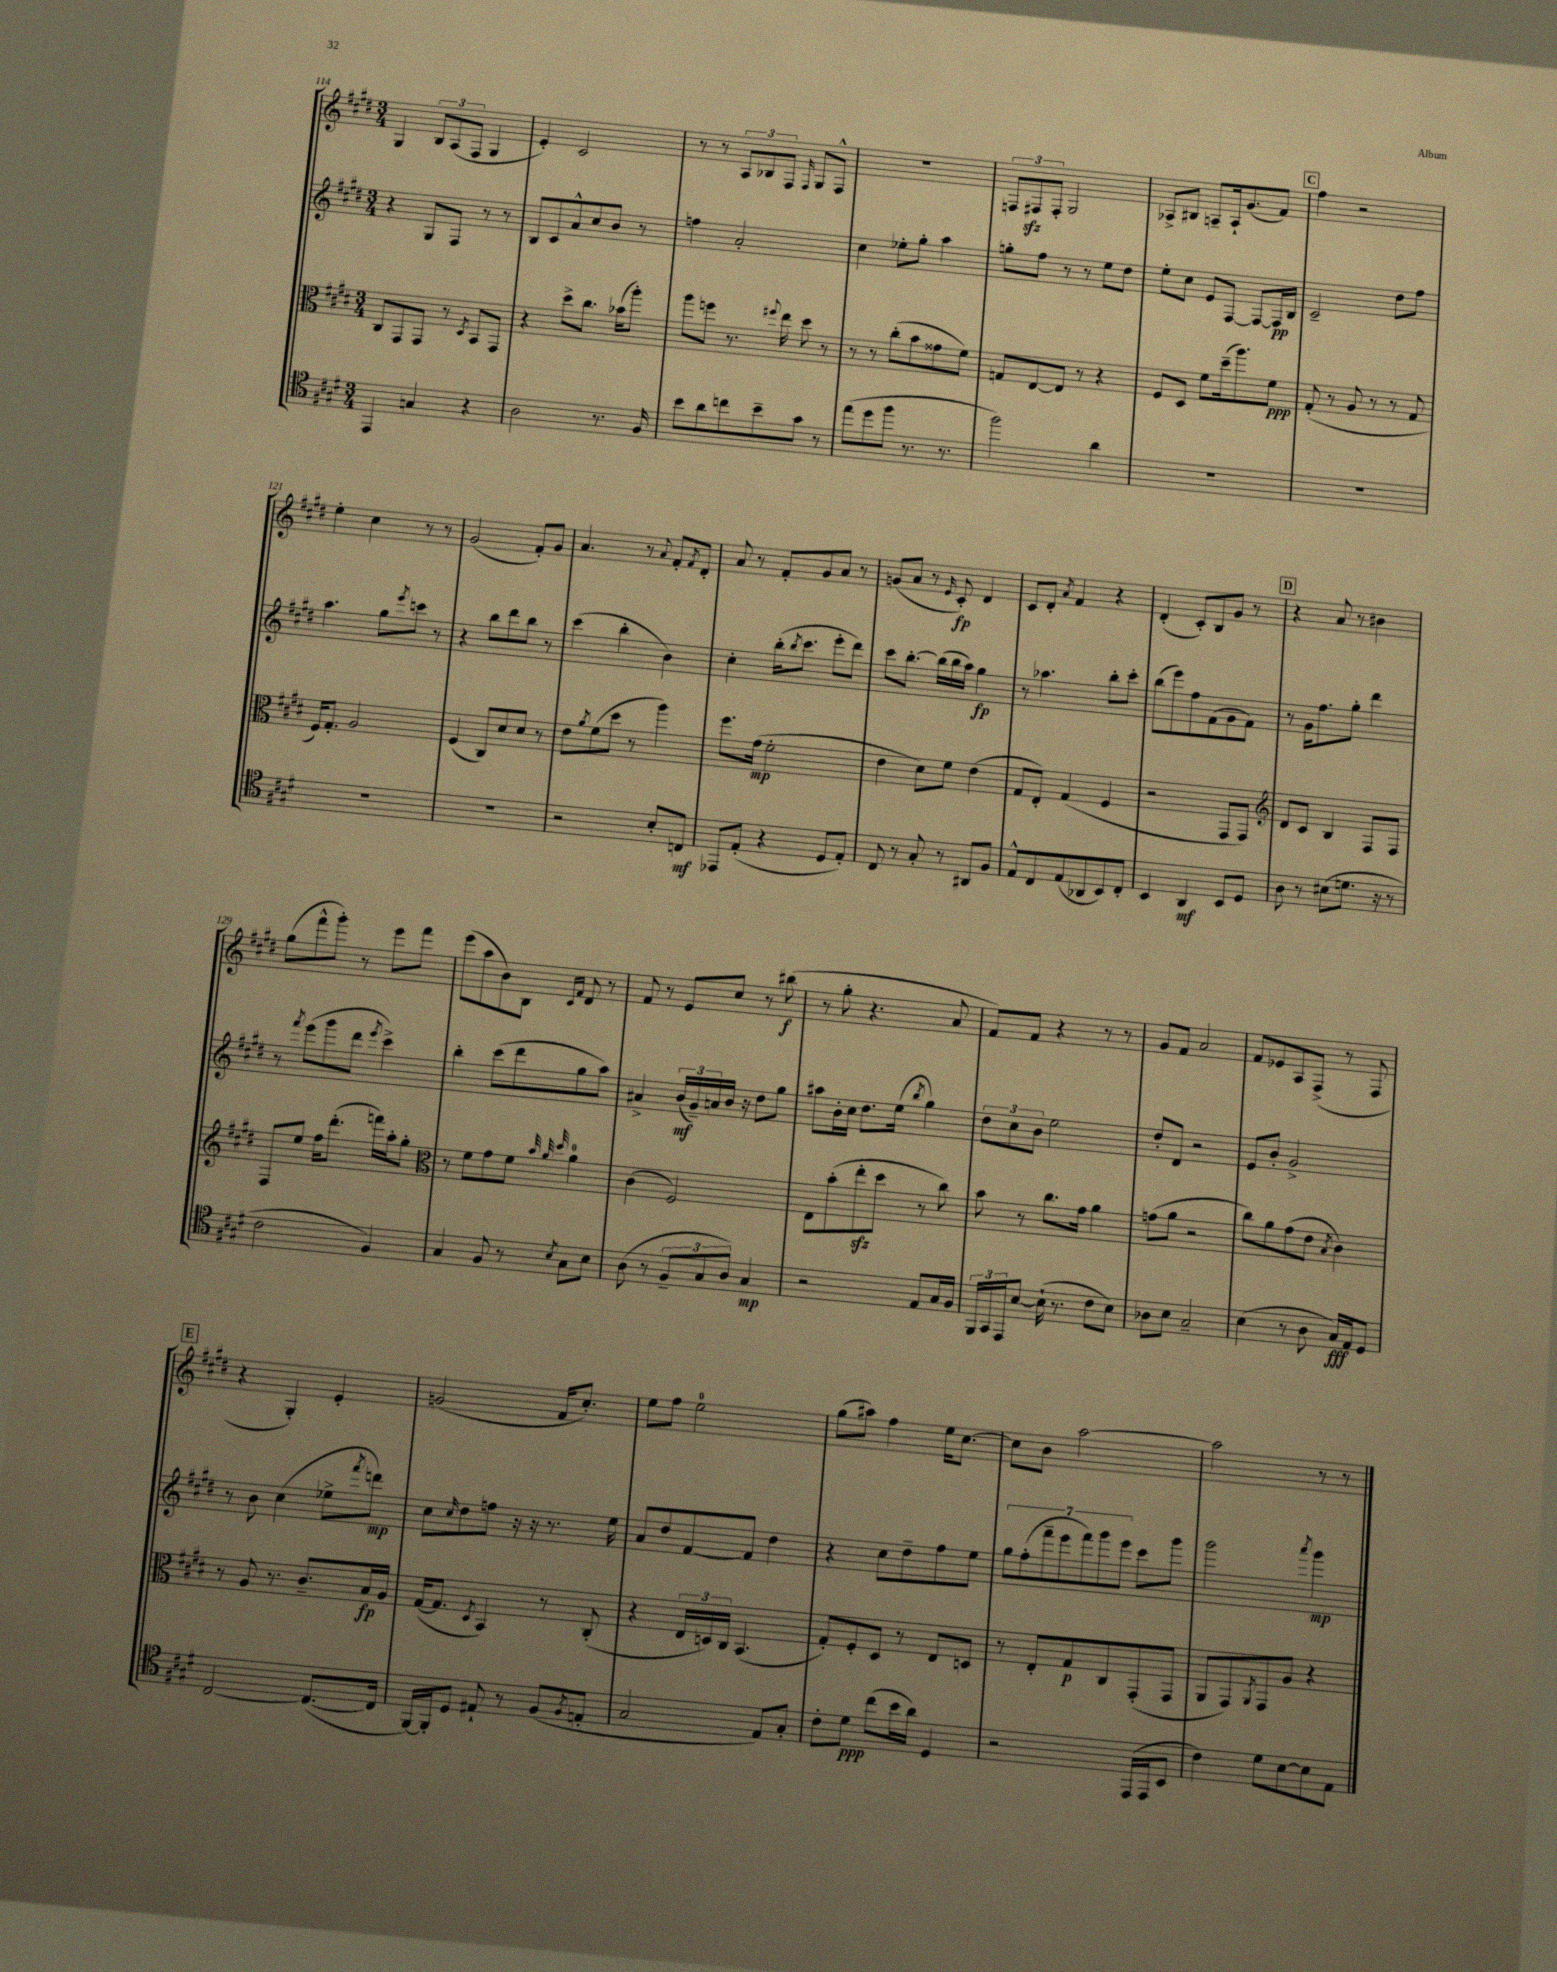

**kern	**dynam	**kern	**dynam	**kern	**dynam	**kern	**dynam
*part4	*part4	*part3	*part3	*part2	*part2	*part1	*part1
*staff4	*staff4	*staff3	*staff3	*staff2	*staff2	*staff1	*staff1
*clefC4	*	*clefC3	*	*clefG2	*	*clefG2	*
*k[f#c#g#d#]	*	*k[f#c#g#d#]	*	*k[f#c#g#d#]	*	*k[f#c#g#d#]	*
*M3/4	*	*M3/4	*	*M3/4	*	*M3/4	*
=114	=114	=114	=114	=114	=114	=114	=114
4EE/	.	8C#/L	.	4r	.	4G#/	.
.	.	8GG#/	.	.	.	.	.
4Gn/	.	8GG#/J	.	8G#/L	.	12B/L	.
.	.	.	.	.	.	(12A/	.
.	.	8r	.	8F#/J	.	.	.
.	.	.	.	.	.	12F#/J	.
.	.	8qD#/	.	.	.	.	.
4r	.	8BB/L	.	8r	.	4G#/	.
.	.	8GG#/J	.	8r	.	.	.
=115	=115	=115	=115	=115	=115	=115	=115
2A\	.	4r	.	8B/L	.	4e'/)	.
.	.	.	.	8c#/	.	.	.
.	.	8dd#^\L	.	8a^^/	.	2c#/	.
.	.	8.cc#\J	.	8cc#/	.	.	.
8.r	.	.	.	8b/J	.	.	.
.	.	(16b-X\KL	.	.	.	.	.
.	.	8aa'\J)	.	8r	.	.	.
16F#/	.	.	.	.	.	.	.
=116	=116	=116	=116	=116	=116	=116	=116
8b\L	.	8aa\L	.	4ffn\	.	8r	.
8a\	.	8ffn\J	.	.	.	8r	.
8ccn\	.	8.r	.	2a'/	.	12A/L	.
.	.	.	.	.	.	12B-X/	.
8b~\	.	.	.	.	.	.	.
.	.	.	.	.	.	12F#/J	.
.	.	8qqff#X/	.	.	.	.	.
.	.	16ee\	.	.	.	.	.
.	.	.	.	.	.	16qqF#/	.
8g#\J	.	8dd#\	.	.	.	8G#/L	.
8r	.	8r	.	.	.	8F#^^/J	.
=117	=117	=117	=117	=117	=117	=117	=117
(8ee\L	.	8r	.	4cc#\	.	2.r	.
8dd#\	.	8r	.	.	.	.	.
8ff#\J	.	(8cc#'\L	.	8ee-X'\L	.	.	.
8.r	.	8b\	.	8gg#'\J	.	.	.
.	.	8g##X\	.	4aa\	.	.	.
8.r	.	.	.	.	.	.	.
.	.	8f#\J)	.	.	.	.	.
=118	=118	=118	=118	=118	=118	=118	=118
2ff#\)	.	8Gn/L	.	8ggn'\L	.	12Fn/L	.
.	.	.	.	.	.	12F#Xzz/	.
.	.	[8E/	.	8ff#\J	.	.	.
.	.	.	.	.	.	12F#'/J	.
.	.	8E/J]	.	8r	.	2G#/	.
.	.	8r	.	8r	.	.	.
4a\	.	4r	.	8ee\L	.	.	.
.	.	.	.	8dd#\J	.	.	.
=119	=119	=119	=119	=119	=119	=119	=119
2.r	.	8F#/L	.	8ee'\L	.	8A-X^/L	.
.	.	8D#/J	.	8cc#\J	.	8B#X/J	.
.	.	8f#\L	.	8e/L	.	8An~/L	.
.	.	(16dd#~\k	.	[8F#/J	.	16A`/k	.
.	.	8.aa\)	.	.	.	(8.g#/	.
.	.	.	.	8F#/L_	.	.	.
.	.	8f#\J	ppp	16F#/L]	pp	8f#/J)	.
.	.	.	.	16B/JJ	.	.	.
!!LO:REH:place=s1:t=C
=120	=120	=120	=120	=120	=120	=120	=120
2.r	.	(8G#'/	.	2c#~/	.	4ff#\	.
.	.	8r	.	.	.	.	.
.	.	8A/	.	.	.	2r	.
.	.	8r	.	.	.	.	.
.	.	8r	.	8dd#\L	.	.	.
.	.	8G#/	.	8ff#\J	.	.	.
!!LO:LB:g=z
=121	=121	=121	=121	=121	=121	=121	=121
2.r	.	16F#/KL)	.	4.aa\	.	4ee'\	.
.	.	8.G#'/J	.	.	.	.	.
.	.	2A/	.	.	.	4cc#\	.
.	.	.	.	8gg#\L	.	.	.
.	.	.	.	8qeee/	.	.	.
.	.	.	.	8cccn\J	.	8r	.
.	.	.	.	8r	.	8r	.
=122	=122	=122	=122	=122	=122	=122	=122
2.r	.	(4F#/	.	4r	.	(2g#/	.
.	.	8C#/L)	.	8bb\L	.	.	.
.	.	8d#/	.	8ddd#\	.	.	.
.	.	8d#/J	.	8bb\J	.	8f#'/L)	.
.	.	8r	.	8r	.	8g#/J	.
=123	=123	=123	=123	=123	=123	=123	=123
2r	.	8e\L	.	(4ccc#\	.	4.a/	.
.	.	8qa/	.	.	.	.	.
.	.	(8f#\	.	.	.	.	.
.	.	8dd#\J	.	4bb'\	.	.	.
.	.	8r	.	.	.	8r	.
.	.	.	.	.	.	8qqa/	.
8B'/L	.	4aa\)	.	4b\)	.	8f#'/L	.
.	.	.	.	.	.	8qf#/	.
8Cn/J	mf	.	.	.	.	8d#'/J	.
=124	=124	=124	=124	=124	=124	=124	=124
8EE-X/L	.	8.ff#\L	.	4cc#'\	.	8a/	.
(8E'/J	.	.	.	.	.	8r	.
.	.	(16g#\Jk	mp	.	.	.	.
4r	.	2f#'\	.	(16bb'\KL	.	8f#'/L	.
.	.	.	.	8qbb/	.	.	.
.	.	.	.	8.ccc#\J	.	.	.
.	.	.	.	.	.	8g#/	.
8D#/L	.	.	.	8eee'\L	.	8a/J	.
8E'/J)	.	.	.	8ddd#\J)	.	8r	.
=125	=125	=125	=125	=125	=125	=125	=125
8C#/	.	4e\	.	8ccc#\L	.	(8gn/L	.
8r	.	.	.	[8.bb'\J	.	8a/J	.
8G#'/	.	8d#\L)	.	.	.	8r	.
.	.	.	.	(16bb\LL]	.	.	.
.	.	.	.	.	.	16qqe/	.
8r	.	8f#\J	.	16bb\	.	8c#'/)	fp
.	.	.	.	16aa\JJ)	.	.	.
8AA#X/L	.	(4e\	.	4gg#\	fp	4d#/	.
8F#/J	.	.	.	.	.	.	.
=126	=126	=126	=126	=126	=126	=126	=126
8E^^/L	.	8G#/L	.	8r	.	8c#/L	.
8C#/	.	8E'/J)	.	4.aa-X\	.	8d#'/J	.
.	.	.	.	.	.	8qa/	.
(8E/	.	(4G#/	.	.	.	4f#/	.
8AA-X/	.	.	.	.	.	.	.
8BB/)	.	4F#/	.	8bb'\L	.	4r	.
8C#'/J	.	.	.	8ccc#'\J	.	.	.
=127	=127	=127	=127	=127	=127	=127	=127
4BB/	.	2r	.	(8bb\L	.	(4d#'/	.
.	.	.	.	8eee\)	.	.	.
4AA/	mf	.	.	8ff#\	.	8c#'/L)	.
.	.	.	.	(8f#\	.	8B/	.
8BB/L	.	8GG#/L	.	8g#\	.	8g#/J	.
8D#/J	.	8GG#/J)	.	8f#\J)	.	8r	.
!!LO:REH:place=s1:t=D
=128	=128	=128	=128	=128	=128	=128	=128
*	*	*clefG2	*	*	*	*	*
8A\	.	8d#/L	.	8r	.	4r	.
8r	.	8c#/J	.	16g#\KL	.	.	.
.	.	.	.	8.ff#\	.	.	.
(8B#X\L	.	4B/	.	.	.	8a/	.
8.dn\J	.	.	.	8gg#'\J	.	8r	.
.	.	8F#/L	.	4ddd#\	.	4b#X\	.
16r	.	.	.	.	.	.	.
8r	.	8F#/J	.	.	.	.	.
!!LO:LB:g=z
=129	=129	=129	=129	=129	=129	=129	=129
2c#\	.	8F#/L	.	8r	.	(8gg#\L	.
.	.	.	.	8qfff#/	.	.	.
.	.	8ee/J	.	(8eee\L	.	8fff#^^\	.
.	.	16ff#\KL	.	8ggg#\	.	8ggg#'\J)	.
.	.	(8.ddd#'\J	.	.	.	.	.
.	.	.	.	8ddd#\J	.	8r	.
.	.	.	.	8qeee/	.	.	.
4F#/)	.	16fffn\LL)	.	4ccc#^\)	.	8eee\L	.
.	.	16aa'\J	.	.	.	.	.
.	.	8gg#'\J	.	.	.	8fff#\J	.
=130	=130	=130	=130	=130	=130	=130	=130
*	*	*clefC3	*	*	*	*	*
4G#/	.	8r	.	4bb'\	.	(8eee\L	.
.	.	8f#\L	.	.	.	8aa\	.
8F#/	.	8g#\	.	(8ccc#\L	.	8b\)	.
8r	.	8f#\J	.	8ddd#\	.	8B\J	.
.	.	32qqb/	.	.	.	.	.
.	.	32qqa/	.	.	.	16qqc#/LL	.
8qB/	.	32qqdd#/	.	.	.	16qqf#/JJ	.
8G#\L	.	4a\	.	8gg#\	.	8d#/	.
8B\J	.	.	.	8aa\J)	.	8r	.
=131	=131	=131	=131	=131	=131	=131	=131
(8A\	.	(4c#\	.	4a#X^/	.	8f#/	.
8r	.	.	.	.	.	8r	.
12F#~/L	.	2F#/)	.	(24b/LL	mf	8e/L	.
.	.	.	.	24g#~/)	.	.	.
12G#/	.	.	.	24an/	.	.	.
.	.	.	.	16b/JJ	.	8cc#/J	.
12A/J)	.	.	.	.	.	.	.
.	.	.	.	16r	.	.	.
4G#/	mp	.	.	8dd#\L	.	8r	.
.	.	.	.	8gg#\J	.	(8bb#X\	f
=132	=132	=132	=132	=132	=132	=132	=132
2r	.	8E\L	.	8aa#X\L	.	8r	.
.	.	(8b'\	.	16b'\L	.	8gg#'\	.
.	.	.	.	16cc#\JJ	.	.	.
.	.	8eezz'\	.	8.dd#\L	.	4.r	.
.	.	8dd#\J	.	.	.	.	.
.	.	.	.	(16ee\Jk	.	.	.
.	.	.	.	8qbb/	.	.	.
8E/L	.	8r	.	4gg#\)	.	.	.
16G#/L	.	8cc#\)	.	.	.	8a/	.
16F#/JJ	.	.	.	.	.	.	.
=133	=133	=133	=133	=133	=133	=133	=133
24FF#/LL	.	8b\	.	12dd#\L	.	8f#/L)	.
24GG#/	.	.	.	.	.	.	.
24EE/J	.	.	.	12cc#\	.	.	.
[8B/J	.	8r	.	.	.	8f#/J	.
.	.	.	.	12b\J	.	.	.
(16B`\]	.	8.cc#\L	.	2ee\	.	4r	.
8.r	.	.	.	.	.	.	.
.	.	16g#\Jk	.	.	.	.	.
8c#\L	.	4a\	.	.	.	8r	.
8B\J)	.	.	.	.	.	8r	.
=134	=134	=134	=134	=134	=134	=134	=134
8A-X\L	.	(8gn\L	.	8dd#'/L	.	8g#/L	.
8B\J	.	8a\J	.	8d#/J	.	8f#/J	.
2G#~/	.	2r	.	2r	.	2a/	.
=135	=135	=135	=135	=135	=135	=135	=135
(4B\	.	8cc#\L)	.	8e/L	.	8f#/L	.
.	.	8a\	.	8b'/J	.	8e-X/	.
8r	.	(8g#\	.	2g#^/	.	8A/	.
8A\	.	8e\J	.	.	.	(8F#^/J	.
.	.	8qB/	.	.	.	.	.
16G#/LL)	fff	4c#\)	.	.	.	8r	.
16E/J	.	.	.	.	.	.	.
8D#/J	.	.	.	.	.	8F#/	.
!!LO:LB:g=z
!!LO:REH:place=s1:t=E
=136	=136	=136	=136	=136	=136	=136	=136
[2C#/	.	8r	.	8r	.	4r	.
.	.	8A/	.	8b\	.	.	.
.	.	8.r	.	(4cc#\	.	4G#'/)	.
.	.	8.c#~/L	.	.	.	.	.
(8.C#/L_	.	.	.	8ee-X^\L	.	4e'/	.
.	.	.	.	8qfff#/	.	.	.
.	.	16B/L	fp	8dddn\J)	mp	.	.
16C#/Jk]	.	16A/JJ	.	.	.	.	.
=137	=137	=137	=137	=137	=137	=137	=137
[16FF#/LL)	.	([16G#/KL	.	8cc#\L	.	(2gn/	.
16FF#'/J]	.	8.G#/J]	.	.	.	.	.
.	.	.	.	16qqcc#/	.	.	.
8D#/J	.	.	.	8dd#\	.	.	.
.	.	8qD#/	.	.	.	.	.
8E#X`/	.	4BB/)	.	8ffn\J	.	.	.
8r	.	.	.	16r	.	.	.
.	.	.	.	16r	.	.	.
(8F#/L	.	8r	.	8.r	.	16f#/KL	.
.	.	.	.	.	.	8.cc#'/J)	.
8qF#/	.	.	.	.	.	.	.
8En'/J	.	(8C#'/	.	.	.	.	.
.	.	.	.	16ee\	.	.	.
=138	=138	=138	=138	=138	=138	=138	=138
2G#/	.	4r	.	8a/L	.	8ee\L	.
.	.	.	.	8dd#/	.	8ff#\J	.
.	.	24E/LL	.	[8f#/	.	2ee\	.
.	.	24Dn/)	.	.	.	.	.
.	.	24C#/JJ	.	.	.	.	.
.	.	(4.BB/	.	8f#/J]	.	.	.
8E/L)	.	.	.	4dd#\	.	.	.
8G#'/J	.	.	.	.	.	.	.
=139	=139	=139	=139	=139	=139	=139	=139
8c#'\L	.	8G#'/L)	.	4r	.	(8gg#\L	.
8d#\J	ppp	8F#'/	.	.	.	8aa#X\J)	.
(8cc#\L	.	8D#/J	.	8cc#\L	.	4ff#\	.
16b\L	.	8r	.	8dd#~\	.	.	.
16a\JJ)	.	.	.	.	.	.	.
4D#/	.	8E/L	.	8ff#\	.	16ee\KL	.
.	.	.	.	.	.	[8.cc#\J	.
.	.	8Dn/J	.	8ee\J	.	.	.
=140	=140	=140	=140	=140	=140	=140	=140
2r	.	8r	.	14gg#\L	.	8cc#\L]	.
.	.	.	.	(14ff#'\	.	.	.
.	.	8E'/L	.	.	.	8b\J	.
.	.	.	.	14fff#~\	.	.	.
.	.	.	.	14eee\	.	.	.
.	.	8G#/	p	.	.	[2aa\	.
.	.	.	.	14fff#\)	.	.	.
.	.	.	.	14ggg#\	.	.	.
.	.	8C#/	.	.	.	.	.
.	.	.	.	14eee\J	.	.	.
(16EE/LL	.	(8GG#'/	.	8ccc#\L	.	.	.
16EE/J	.	.	.	.	.	.	.
8BB/J	.	8GG#/J	.	8ggg#\J	.	.	.
=141	=141	=141	=141	=141	=141	=141	=141
4c#\)	.	8AA/L	.	2ggg#\	.	2aa\]	.
.	.	8GG#/)	.	.	.	.	.
.	.	8qAA/	.	.	.	.	.
8d#\L	.	8GG#/	.	.	.	.	.
[8B\	.	8A/J	.	.	.	.	.
.	.	.	.	8qaaa/	.	.	.
8B\]	.	4r	.	4ggg#\	mp	8r	.
8E\J	.	.	.	.	.	8r	.
==	==	==	==	==	==	==	==
*-	*-	*-	*-	*-	*-	*-	*-
